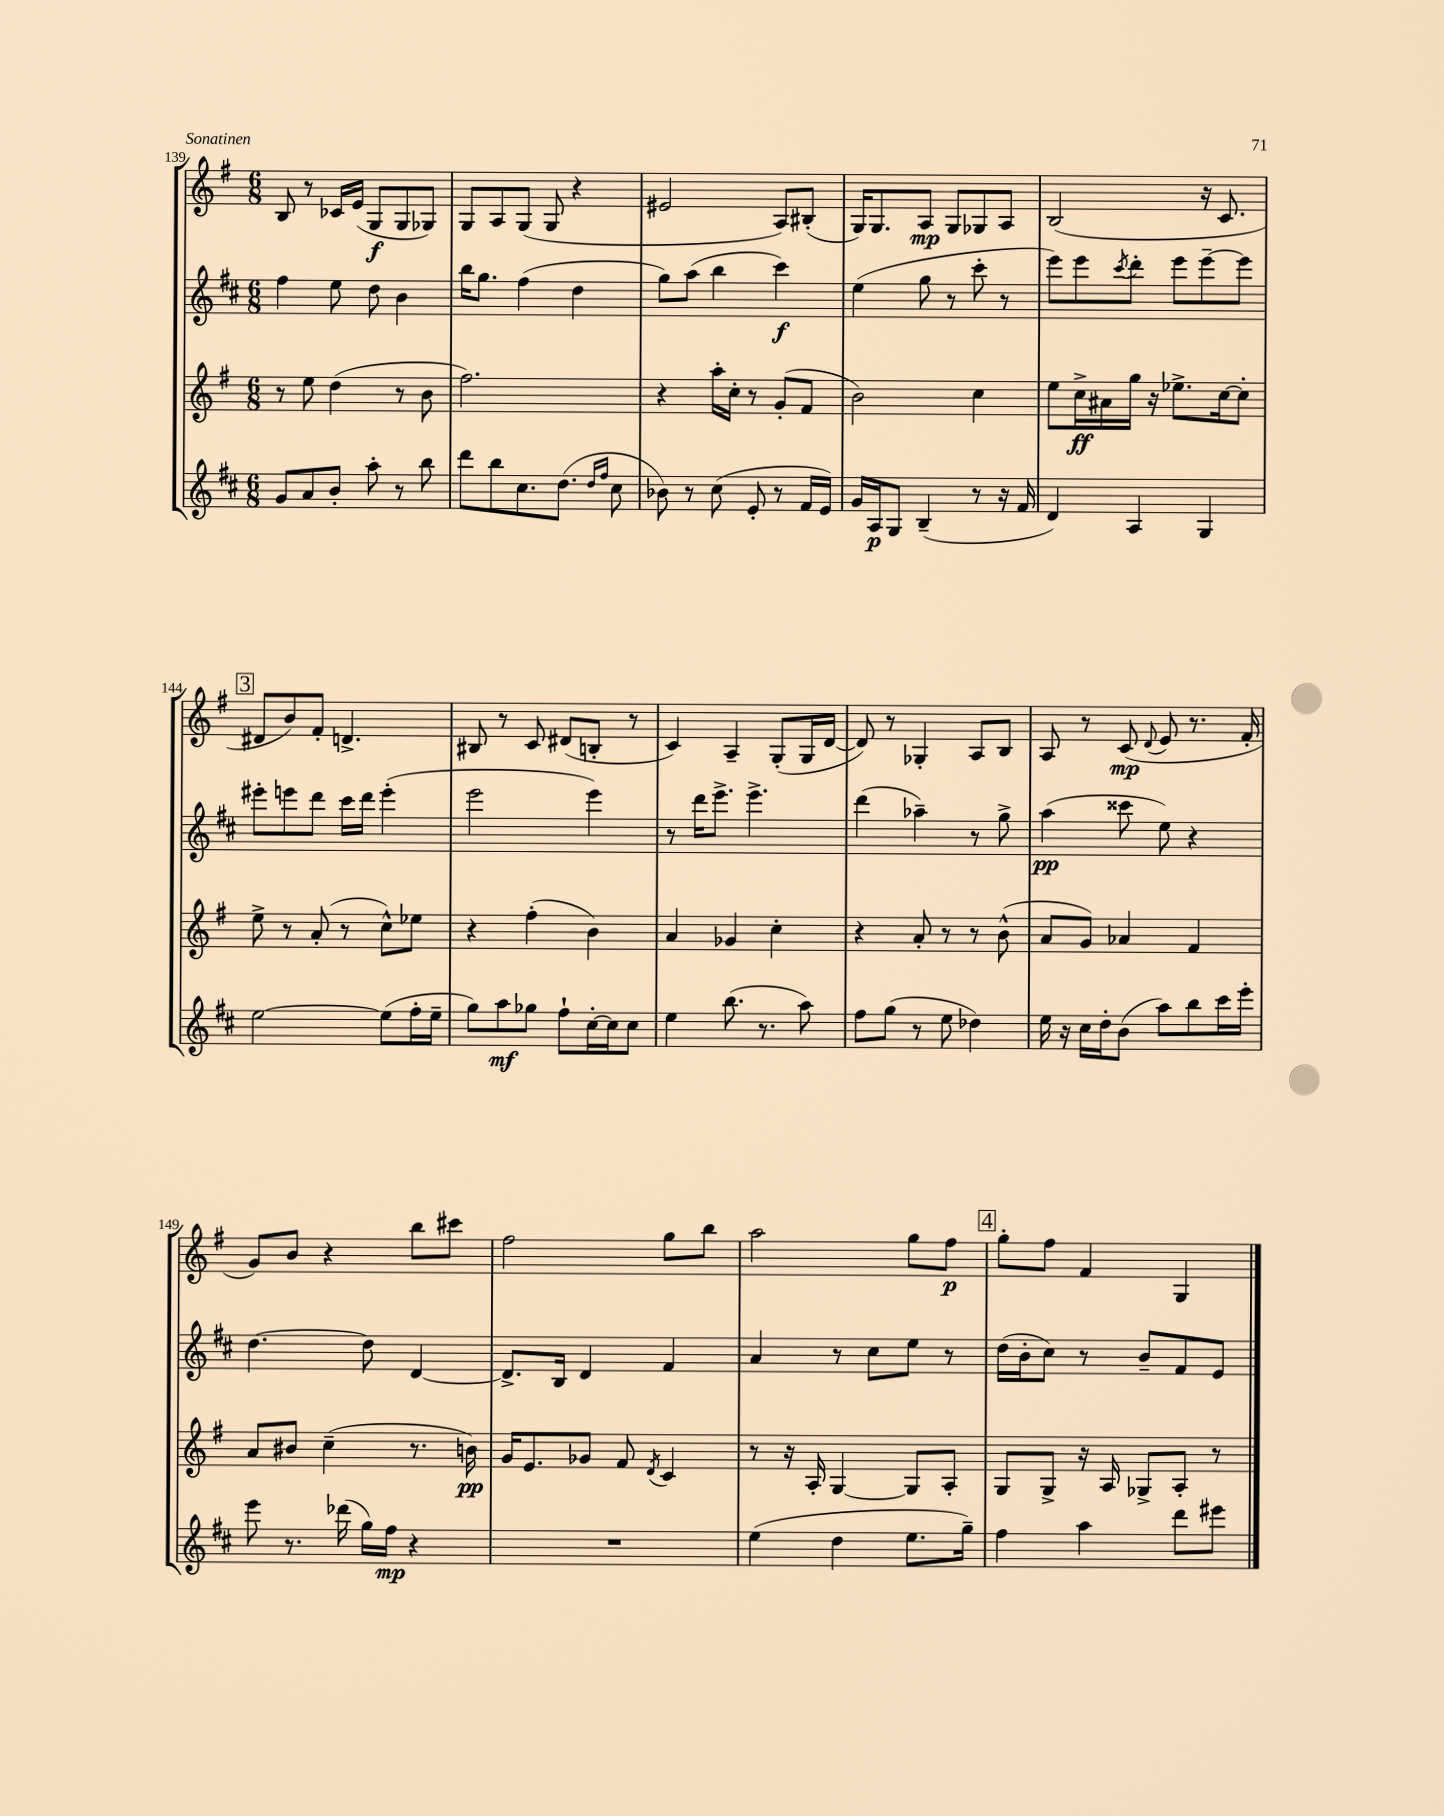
<<
\new StaffGroup <<
\new Staff = "s0" {
    \clef treble \key g \major \numericTimeSignature \time 6/8
    b8 r8 ces'16 e'16( g8\f g8 ges8) |
    g8 a8 g8( g8 r4 |
    eis'2 a8) bis8-.( |
    g16) g8. a8\mp g8 ges8 a8 |
    b2( r16 c'8. |
    \mark \markup { \box "3" } dis'8 b'8) fis'8-. d'4.-> |
    bis8 r8 c'8 dis'8( b8-. r8 |
    c'4) a4-- g8-.( g16 d'16~ |
    d'8) r8 ges4-. a8 b8 |
    a8 r8 c'8\mp( \appoggiatura { d'8 } e'8 r8. fis'16-. |
    g'8) b'8 r4 b''8 cis'''8 |
    fis''2 g''8 b''8 |
    a''2 g''8 fis''8\p |
    \mark \markup { \box "4" } g''8-. fis''8 fis'4 g4 \bar "|." |
}
\new Staff = "s1" {
    \clef treble \key d \major \numericTimeSignature \time 6/8
    fis''4 e''8 d''8 b'4 |
    b''16 g''8. fis''4( d''4 |
    g''8) a''8( b''4 cis'''4\f) |
    e''4( g''8 r8 cis'''8-. r8 |
    e'''8) e'''8 \acciaccatura { cis'''8 } d'''8-. e'''8 e'''8~-- e'''8 |
    \mark \markup { \box "3" } eis'''8-. e'''8 d'''8 cis'''16 d'''16 e'''4-.( |
    e'''2 e'''4) |
    r8 d'''16 e'''8.-> e'''4.-> |
    d'''4( aes''4--) r8 g''8-> |
    a''4\pp( cisis'''8 e''8) r4 |
    d''4.~ d''8 d'4~ |
    d'8.-> b16 d'4 fis'4 |
    a'4 r8 cis''8 e''8 r8 |
    \mark \markup { \box "4" } d''16( b'16-. cis''8) r8 b'8-- fis'8 e'8 \bar "|." |
}
\new Staff = "s2" {
    \clef treble \key g \major \numericTimeSignature \time 6/8
    r8 e''8 d''4( r8 b'8 |
    fis''2.) |
    r4 a''16-. c''16-. r8 g'8-.( fis'8 |
    b'2) c''4 |
    e''8 c''16->\ff ais'16 g''16 r16 ees''8.-> c''16~ c''8-. |
    \mark \markup { \box "3" } e''8-> r8 a'8-.( r8 c''8-^) ees''8 |
    r4 fis''4-.( b'4) |
    a'4 ges'4 c''4-. |
    r4 a'8-. r8 r8 b'8-^( |
    a'8 g'8) aes'4 fis'4 |
    a'8 bis'8 c''4--( r8. b'16\pp) |
    g'16 e'8. ges'8 fis'8 \acciaccatura { d'8 } c'4 |
    r8 r16 a16-. g4~ g8 a8-. |
    \mark \markup { \box "4" } g8 g8-> r16 a16 ges8-> a8-. r8 \bar "|." |
}
\new Staff = "s3" {
    \clef treble \key d \major \numericTimeSignature \time 6/8
    g'8 a'8 b'8-. a''8-. r8 b''8 |
    d'''8 b''8 cis''8. d''8.( \grace { d''16 fis''16 } cis''8 |
    bes'8) r8 cis''8( e'8-. r8 fis'16 e'16) |
    g'16 a16\p g8 b4--( r8 r16 fis'16 |
    d'4) a4 g4 |
    \mark \markup { \box "3" } e''2~ e''8( fis''16-. e''16-- |
    g''8) a''8\mf ges''8 fis''8-! cis''16~-. cis''16 cis''8 |
    e''4 b''8.( r8. a''8) |
    fis''8 g''8( r8 e''8 des''4) |
    e''16 r16 cis''16 d''16-. b'8( a''8) b''8 cis'''16 e'''16-. |
    e'''8 r8. des'''16( g''16) fis''16\mp r4 |
    R2. |
    e''4( d''4 e''8. g''16--) |
    \mark \markup { \box "4" } fis''4 a''4 d'''8 eis'''8 \bar "|." |
}
>>
>>
\layout { \context { \Score currentBarNumber = #139 } }
